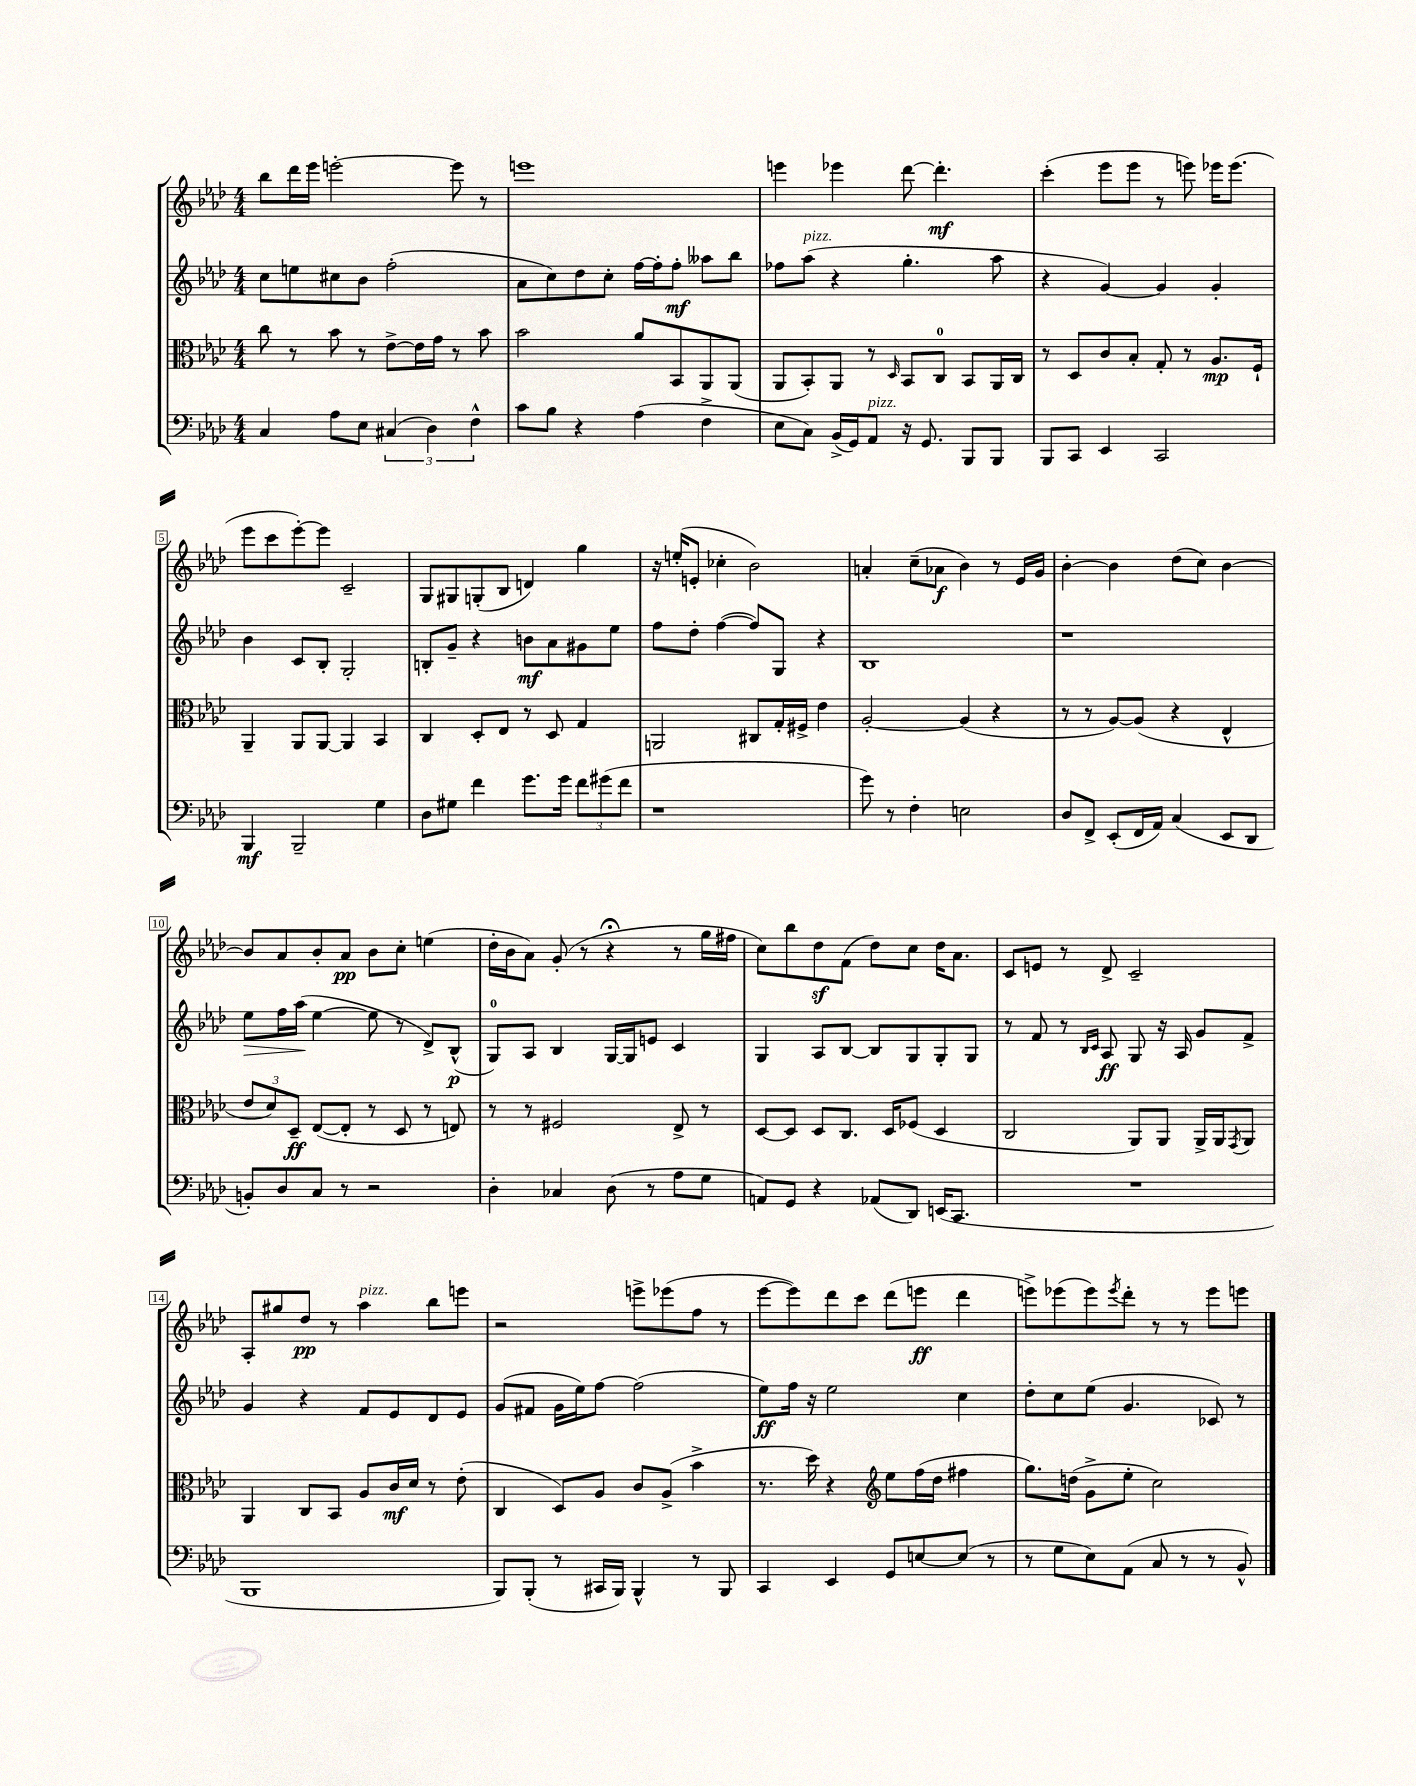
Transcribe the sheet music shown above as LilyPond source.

<<
\new StaffGroup <<
\new Staff = "s0" {
    \clef treble \key aes \major \numericTimeSignature \time 4/4
    bes''8 des'''16 ees'''16 e'''2~-. e'''8 r8 |
    e'''1 |
    e'''4 ees'''4 des'''8~ des'''4.-.\mf |
    c'''4-.( ees'''8 ees'''8 r8 e'''8) ees'''16 ees'''8.( |
    ees'''8 c'''8 ees'''8~-.) ees'''8 c'2-- |
    g8 gis8 g8-.( bes8 d'4) g''4 |
    r16 e''16-.( e'8-. ces''4-. bes'2) |
    a'4-. c''8--( aes'8\f bes'4) r8 ees'16 g'16 |
    bes'4~-. bes'4 des''8( c''8) bes'4~ |
    bes'8 aes'8 bes'8-. aes'8\pp bes'8 c''8-. e''4( |
    des''16-. bes'16 aes'8) g'8-.( r8 r4\fermata r8 g''16 fis''16 |
    c''8) bes''8 des''8\sf f'8( des''8) c''8 des''16 aes'8. |
    c'8 e'8 r8 des'8-> c'2-- |
    aes8-. gis''8 des''8\pp r8 aes''4^\markup { \italic "pizz." } bes''8 e'''8 |
    r2 e'''8-> ees'''8( f''8 r8 |
    ees'''8~ ees'''8) des'''8 c'''8 des'''8( e'''8\ff des'''4 |
    e'''8->) ees'''8( ees'''8) \acciaccatura { ees'''8 } des'''8-. r8 r8 ees'''8 e'''8 \bar "|." |
}
\new Staff = "s1" {
    \clef treble \key aes \major \numericTimeSignature \time 4/4
    c''8 e''8 cis''8 bes'8 f''2-.( |
    aes'8 c''8) des''8 c''8-. f''16~ f''16-. f''8-.\mf aeses''8 bes''8 |
    fes''8 aes''8^\markup { \italic "pizz." }( r4 g''4.-. aes''8 |
    r4 g'4~) g'4 g'4-. |
    bes'4 c'8 bes8-. g2-. |
    b8-. g'8-- r4 b'8\mf aes'8 gis'8 ees''8 |
    f''8 des''8-. f''4~( f''8) g8 r4 |
    bes1 |
    r1 |
    ees''8\> f''16 aes''16\!( ees''4~ ees''8 r8 des'8->) bes8-^\p( |
    g8-0) aes8 bes4 g16~ g16 e'8 c'4 |
    g4 aes8 bes8~ bes8 g8 g8-. g8 |
    r8 f'8 r8 \grace { bes16 c'16 } aes8\ff g8 r16 aes16 g'8 f'8-> |
    g'4 r4 f'8 ees'8 des'8 ees'8 |
    g'8( fis'8 g'16 ees''16) f''8~ f''2( |
    ees''8\ff) f''16 r16 ees''2 c''4 |
    des''8-. c''8 ees''8( g'4. ces'8) r8 \bar "|." |
}
\new Staff = "s2" {
    \clef alto \key aes \major \numericTimeSignature \time 4/4
    c''8 r8 bes'8 r8 ees'8~-> ees'16 g'16 r8 bes'8 |
    bes'2 aes'8 bes,8 aes,8 aes,8( |
    aes,8 bes,8-.) aes,8 r8 \grace { des16 } bes,8 c8-0 bes,8 aes,16 c16 |
    r8 des8 c'8 bes8-. g8-. r8 aes8.\mp f16-! |
    aes,4-- aes,8 aes,8~ aes,4 bes,4 |
    c4 des8-. ees8 r8 des8 g4 |
    a,2 cis8 g16-. fis16-> ees'4 |
    aes2~-. aes4( r4 |
    r8 r8 aes8~) aes8( r4 ees4-^ |
    \tuplet 3/2 { ees'8 des'8) des8--\ff } ees8~( ees8-. r8 des8 r8 e8) |
    r8 r8 fis2 ees8-> r8 |
    des8~ des8 des8 c8. des16 fes8( des4 |
    c2 aes,8) aes,8 aes,16-> aes,16 \acciaccatura { g,8 } aes,8 |
    aes,4 c8 bes,8 aes8 c'16\mf des'16 r8 ees'8-.( |
    c4 des8) aes8 c'8 aes8->( bes'4-> |
    r8. des''16) r4 \clef treble ees''8 f''16( des''16 fis''4 |
    g''8.) d''16( g'8-> ees''8-. c''2) \bar "|." |
}
\new Staff = "s3" {
    \clef bass \key aes \major \numericTimeSignature \time 4/4
    c4 aes8 ees8 \tuplet 3/2 { cis4( des4) f4-^ } |
    c'8 bes8 r4 aes4( f4-> |
    ees8 c8) bes,16->( g,16) aes,8^\markup { \italic "pizz." } r16 g,8. bes,,8 bes,,8 |
    bes,,8 c,8 ees,4 c,2 |
    bes,,4\mf bes,,2-- g4 |
    des8 gis8 f'4 g'8. g'16 \tuplet 3/2 { f'8 gis'8( f'8 } |
    r1 |
    g'8) r8 f4-. e2 |
    des8 f,8-> ees,8-.( f,16 aes,16) c4( ees,8 des,8 |
    b,8-.) des8 c8 r8 r2 |
    des4-. ces4 des8( r8 aes8 g8 |
    a,8) g,8 r4 aes,8( des,8) e,16( c,8. |
    R1 |
    bes,,1 |
    bes,,8) bes,,8-.( r8 cis,16 bes,,16) bes,,4-^ r8 bes,,8 |
    c,4 ees,4 g,8 e8~ e8( r8 |
    r8 g8 ees8) aes,8( c8 r8 r8 bes,8-^) \bar "|." |
}
>>
>>
\layout { \context { \Score \override BarNumber.stencil = #(make-stencil-boxer 0.1 0.3 ly:text-interface::print) } }
